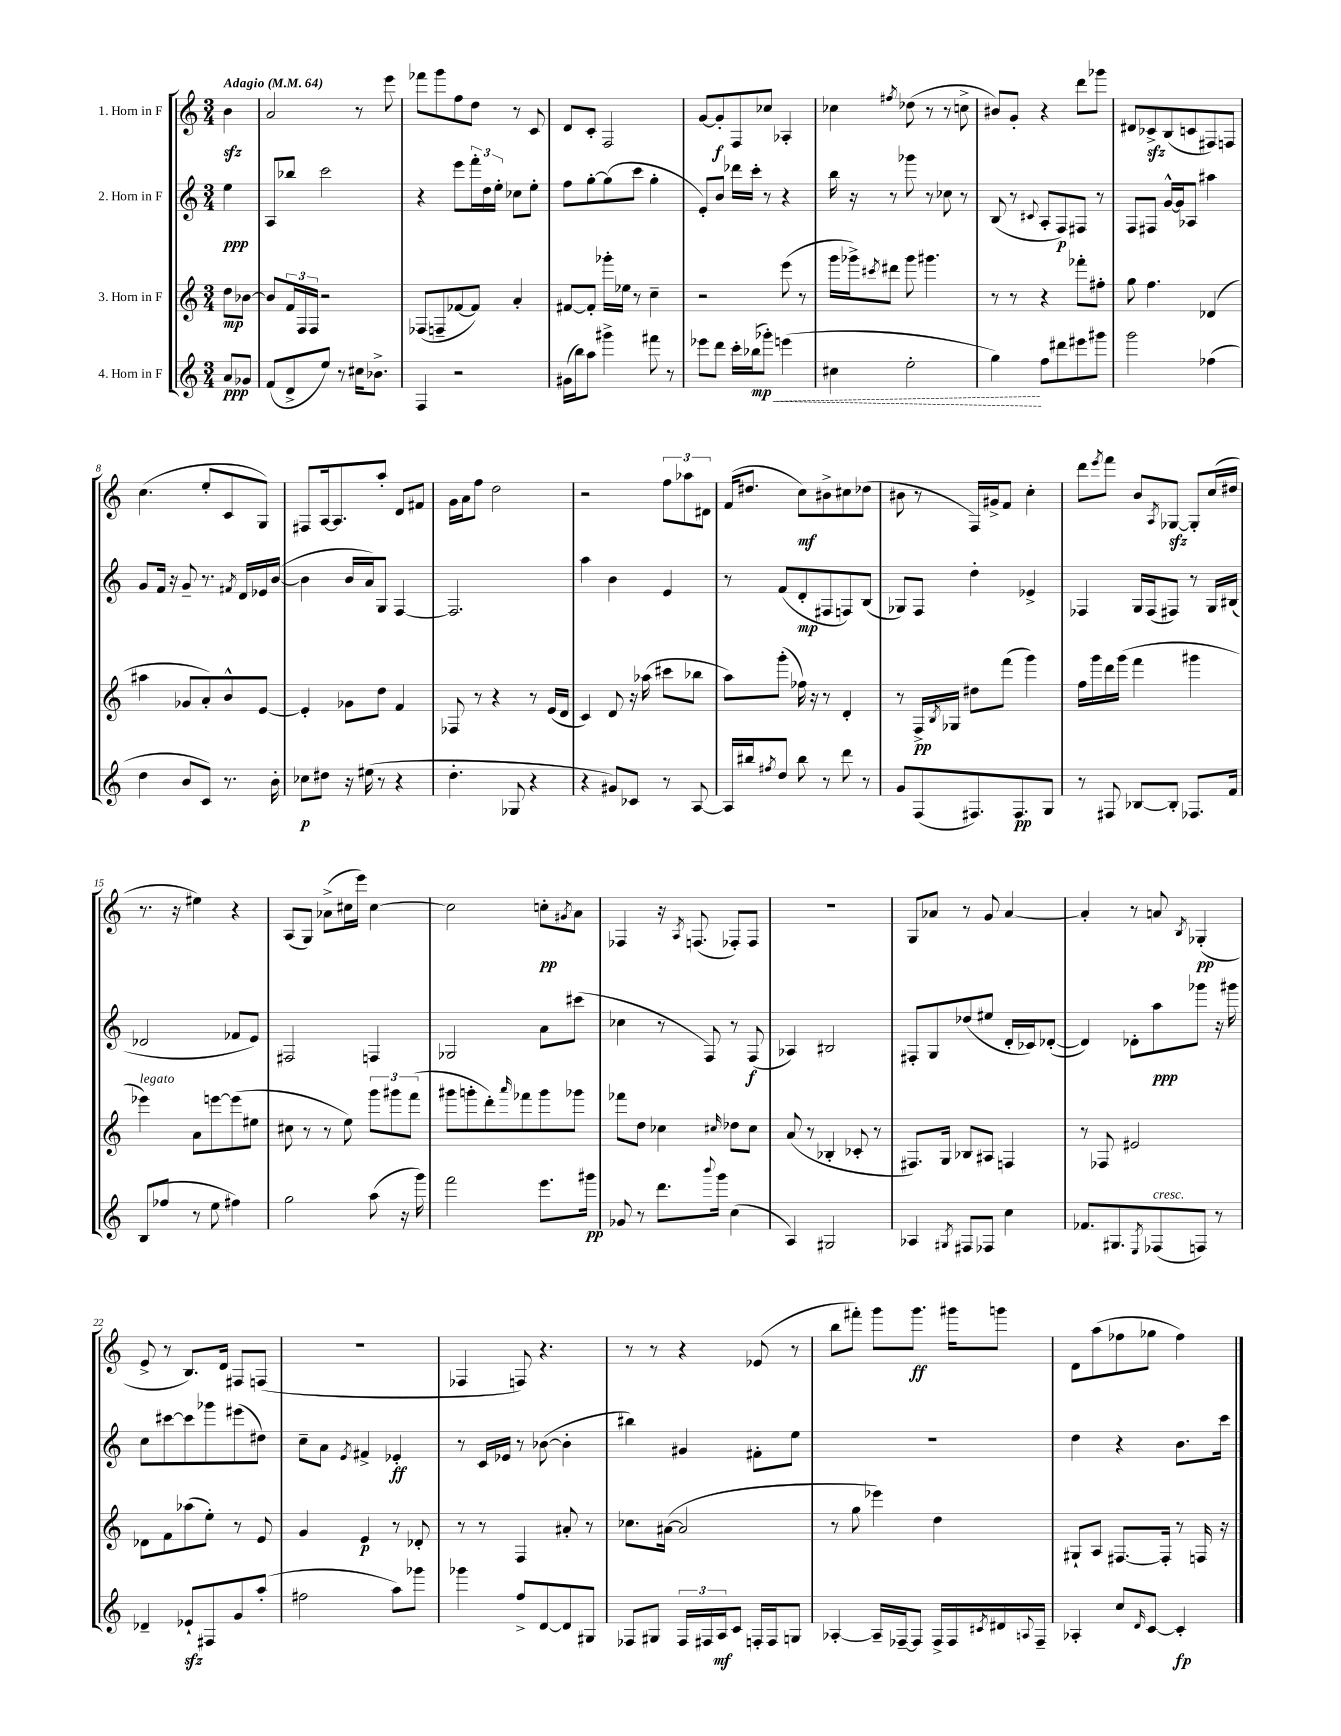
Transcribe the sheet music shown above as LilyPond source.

<<
\new StaffGroup <<
\new Staff = "s0" \with { instrumentName = "1. Horn in F" } {
    \clef treble \key c \major \numericTimeSignature \time 3/4 \partial 4 \tempo "Adagio" 4 = 64
    b'4\sfz |
    a'2 r8 e'''8 |
    fes'''8 g'''8 f''8 d''8 r8 c'8 |
    d'8 c'8-. f2 |
    g'8~ g'8-.\f f8 ces''8 aes4-. |
    ces''4 \acciaccatura { fis''8 } des''8( r8 r8 c''8-> |
    bis'8) g'8-. r4 d'''8 ges'''8 |
    dis'8 ces'8->\sfz b8( c'8 fis8) f8 |
    c''4.( e''8-. c'8 g8) |
    fis8 a16~ a8. a''8-. d'8 fis'8 |
    g'16 a'16 f''8 d''2 |
    r2 \tuplet 3/2 { f''8 aes''8 dis'8 } |
    f'16( dis''8. c''8\mf) bis'8-> cis''8 des''8( |
    bis'8 r8 f16) gis'16-> f'8 c''4-. |
    d'''8 \acciaccatura { e'''8 } f'''8 b'8 \acciaccatura { a8 } ges8~\sfz ges8-. c''16( dis''16 |
    r8. r16 eis''4) r4 |
    a8( g8) aes'8->( cis''16 e'''16) cis''4~ |
    cis''2 c''8-.\pp \acciaccatura { gis'8 } a'8 |
    fes4 r16 \acciaccatura { a8 } f8.( fes8-.) fes8 |
    R2. |
    g8 aes'8 r8 g'8 aes'4~ |
    aes'4-. r8 a'8 \acciaccatura { b8 } ges4-.\pp( |
    e'8-> r8 b8.) d'16 fis8 f8( |
    R2. |
    fes4 f8) r4. |
    r8 r8 r4 ees'8( r8 |
    b''8 fis'''8-.) g'''8 g'''8.\ff gis'''16 g'''8 |
    d'8 a''8( fes''8 ges''8 fes''4) \bar "|." |
}
\new Staff = "s1" \with { instrumentName = "2. Horn in F" } {
    \clef treble \key c \major \numericTimeSignature \time 3/4 \partial 4
    e''4\ppp |
    a8 bes''8 c'''2 |
    r4 e'''8 \tuplet 3/2 { f'''16-. d''16 e''16-. } ces''8 e''8-. |
    f''8 g''8~-. g''8( c'''8 g''4-. |
    e'8-.) b'8 des'''16 c'''16-. r8 r4 |
    b''16 r16 r8 ges'''8 r8 ces''8 r8 |
    b8( r8 \appoggiatura { cis'8 } a8-. f8\p) fis8 r8 |
    f8 fis8 g'16~-^ g'16 aes8 ais''4 |
    g'8 f'16 r16 g'8-- r8. \acciaccatura { fis'8 } d'16 ees'16 b'16~( |
    b'4 b'16 a'16) g8 f4~ |
    f2. |
    a''4 b'4 e'4 |
    r8 f'8( d'8-.\mp fis8 f8) b8( |
    ges8) f8 d''4-. ees'4-> |
    fes4 g16 fes16( fis8) r8 g16 bis16( |
    des'2 fes'8 e'8) |
    fis2 f4 |
    ges2 a'8 cis'''8( |
    ces''4 r8 f8) r8 f8\f( |
    aes4) bis2 |
    fis8-. g8 des''8( eis''8 d'16-. ces'16) des'8~-.( |
    des'4) des'8-. a''8\ppp ges'''8 r16 gis'''16 |
    c''8 cis'''8~ cis'''8 ges'''8 eis'''8( dis''8) |
    c''8-- a'8 \acciaccatura { e'8 } fis'4-> ees'4-.\ff |
    r8 c'16 ees'16 r8 bes'8~( bes'4-. |
    bis''4) gis'4 fis'8-. e''8 |
    R2. |
    d''4 r4 b'8. c'''16 \bar "|." |
}
\new Staff = "s2" \with { instrumentName = "3. Horn in F" } {
    \clef treble \key c \major \numericTimeSignature \time 3/4 \partial 4
    d''8\mp bes'8~ |
    bes'8 \tuplet 3/2 { f'16 f16 f16 } r2 |
    fes8( f8-- fes'8~ fes'8) a'4-. |
    fis'8~ fis'8-. ges'''16-. ees''16 r8 c''4-- |
    r2 e'''8( r8 |
    g'''16 ges'''16->) \acciaccatura { cis'''8 } dis'''8 ges'''8 gis'''4. |
    r8 r8 r4 fes'''8-. fis''8-. |
    g''8 f''4. des'4( |
    ais''4 ges'8 a'8-.) b'8-^ e'8~ |
    e'4-. ges'8 d''8 f'4 |
    fes8 r8 r4 r8 e'16( d'16 |
    c'4) d'8 r16 aes''16( cis'''8 bes''8 |
    a''8) g'''8-.( fes''16) r16 r8 d'4-. |
    r8 f16->\pp \acciaccatura { b8 } ges16 dis''8 f'''8( g'''4) |
    f''16 g'''16 d'''16 g'''16( f'''4 gis'''4 |
    ees'''4^\markup { \italic "legato" }) a'8 e'''8~ e'''8( eis''8 |
    cis''8 r8 r8 e''8) \tuplet 3/2 { g'''8 gis'''8 f'''8( } |
    gis'''8 g'''8-. d'''8-.) \grace { a'''16 } fes'''8 g'''8 ges'''8 |
    fes'''8 d''8 ces''4 \grace { cis''16 } des''8 cis''8 |
    a'8( r8 bes4-. ces'8-. r8 |
    fis8.) g16 bes8 ais8 f4 |
    r8 fes8 eis'2 |
    des'8 f'8 aes''8( e''8-.) r8 e'8 |
    g'4 e'4\p r8 des'8-. |
    r8 r8 f4 ais'8-. r8 |
    ces''8. ais'16~( ais'2 |
    r8 g''8 ees'''4) d''4 |
    gis8-! a8 fis8.~ fis16-. r8 f16 r16 \bar "|." |
}
\new Staff = "s3" \with { instrumentName = "4. Horn in F" } {
    \clef treble \key c \major \numericTimeSignature \time 3/4 \partial 4
    a'8\ppp ges'8 |
    f'8( d'8-> e''8) r8 cis''16 bes'8.-> |
    f4 r2 |
    gis'16( b''16) a''8 gis'''4-> fis'''8 r8 |
    ees'''8 d'''8 c'''16-. \once \override Hairpin.style = #'dashed-line bes''16\mp\<( ges'''8-.) e'''4( |
    cis''4 e''2-. |
    g''4\!) f''8 dis'''8 eis'''8 gis'''8 |
    g'''2 fes''4( |
    d''4 b'8 c'8) r8. b'16-. |
    ces''8\p dis''8 r16 eis''16( r8 r4 |
    d''4.-. ges8 r4 |
    r4 gis'8) ces'8 r8 a8~ |
    a16 bis''16 \acciaccatura { fis''8 } d''8 bis''8 r8 d'''8 r8 |
    g'8 f8( fis8.) fis8.\pp g8 |
    r8 fis8 bes8~ bes8-. fes8. f'16 |
    b8( fes''8 r8 e''8 fis''4) |
    g''2 a''8( r16 g'''16) |
    f'''2 e'''8. gis'''16\pp |
    ges'8 r8 d'''8. \appoggiatura { b'''8 } g'''16 c''4( |
    a4) gis2 |
    aes4 \acciaccatura { gis8 } fis8 fes8 c''4 |
    fes'8. gis8. \acciaccatura { e8 } fes8^\markup { \italic "cresc." }( f8) r8 |
    des'4-- ees'8-!\sfz fis8 g'8 a''8-.( |
    fis''2 a''8) ges'''8 |
    ges'''4 f''8-> d'8~ d'8 gis8 |
    fes8 gis8 \tuplet 3/2 { fes16 fis16 a16\mf } c'8 f16-. f16 g8 |
    aes4~-. aes16-- fes16~-- fes8 fes16-> fes16 \acciaccatura { cis'8 } dis'16 \appoggiatura { a8 } fes16-- |
    aes4-. c''8 \grace { d'16 } c'8~ c'4-.\fp \bar "|." |
}
>>
>>
